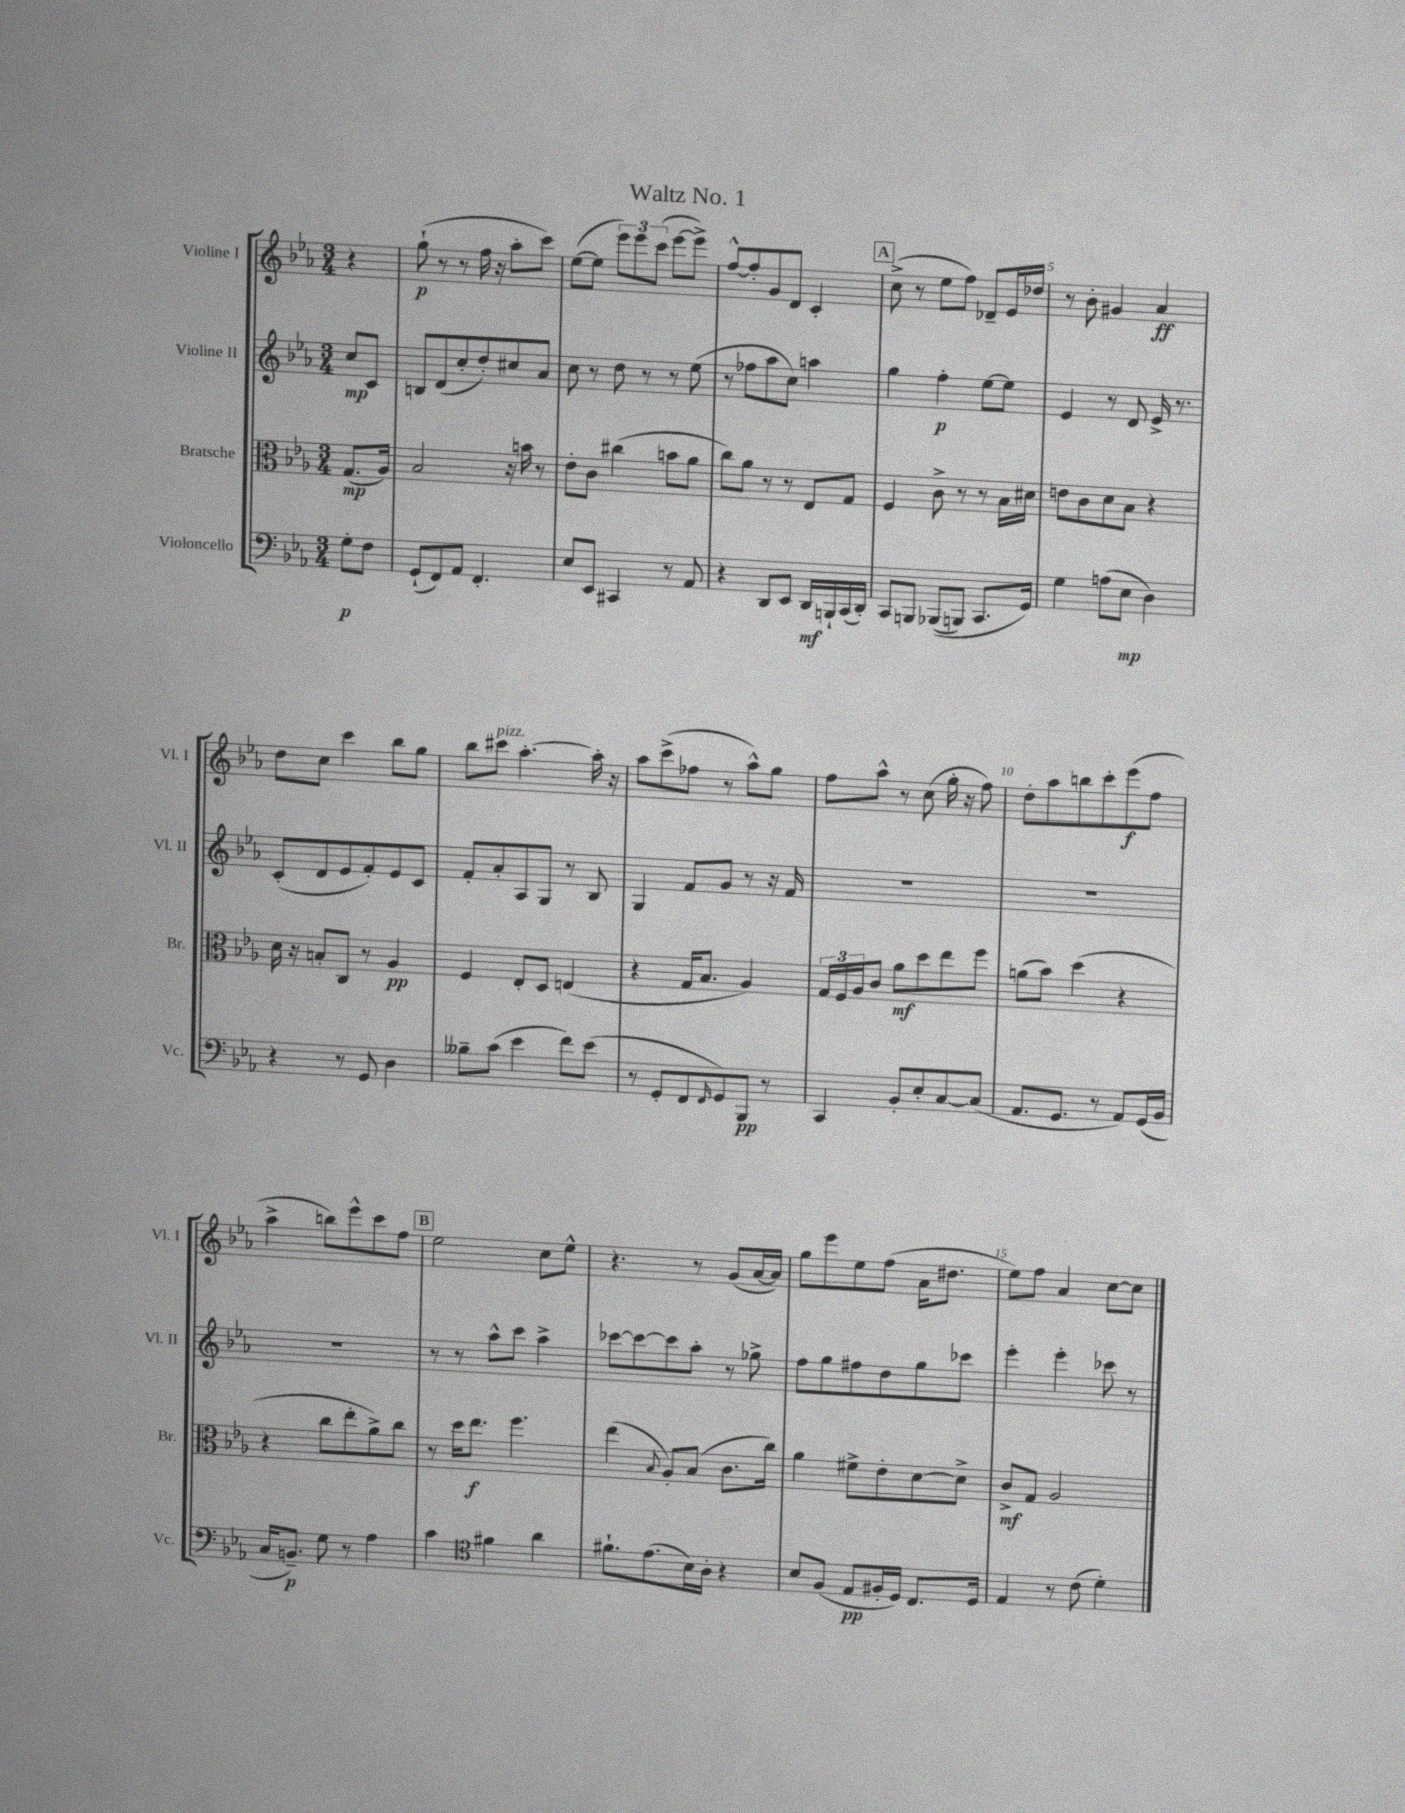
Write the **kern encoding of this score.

**kern	**dynam	**kern	**dynam	**kern	**dynam	**kern	**dynam
*part4	*part4	*part3	*part3	*part2	*part2	*part1	*part1
*staff4	*staff4	*staff3	*staff3	*staff2	*staff2	*staff1	*staff1
*I"Violoncello	*	*I"Bratsche	*	*I"Violine II	*	*I"Violine I	*
*I'Vc.	*	*I'Br.	*	*I'Vl. II	*	*I'Vl. I	*
*clefF4	*	*clefC3	*	*clefG2	*	*clefG2	*
*k[b-e-a-]	*	*k[b-e-a-]	*	*k[b-e-a-]	*	*k[b-e-a-]	*
*M3/4	*	*M3/4	*	*M3/4	*	*M3/4	*
=	=	=	=	=	=	=	=
8G'\L	p	(8.G/L	mp	8cc/L	mp	4r	.
8F\J	.	.	.	8c/J	.	.	.
.	.	16A-/Jk)	.	.	.	.	.
=1	=1	=1	=1	=1	=1	=1	=1
(8GG`/L	.	2B-/	.	8Bn/L	.	(8gg`\	p
8FF/)	.	.	.	(8d/	.	8r	.
8AA-/J	.	.	.	8cc'/	.	8r	.
4.FF'/	.	.	.	8dd'/)	.	16ff\	.
.	.	.	.	.	.	16r	.
.	.	16r	.	8cc#X/	.	8aa-'\L	.
.	.	16bn\	.	.	.	.	.
.	.	8r	.	8a-/J	.	8ccc\J)	.
=2	=2	=2	=2	=2	=2	=2	=2
8E-/L	.	8e-'\L	.	8cc\	.	([8ee-\L	.
8EE-/J	.	8c\J	.	8r	.	8ee-\J]	.
4CC#X/	.	(4cc#X\	.	8dd\	.	12eee-\L)	.
.	.	.	.	.	.	12eee-\	.
.	.	.	.	8r	.	.	.
.	.	.	.	.	.	(12ccc\J	.
8r	.	8bn\L	.	8r	.	[8eee-\L	.
8AA-/	.	8a-\J	.	(8ee-\	.	8eee-^\J])	.
=3	=3	=3	=3	=3	=3	=3	=3
4r	.	8cc\L)	.	8r	.	[8ff^^/L	.
.	.	8a-\J	.	8ff-X\L	.	8ff'/]	.
8DD/L	.	8r	.	8aa-\	.	8g/	.
8EE-/J	.	8r	.	8cc\J)	.	8d/J	.
16DD/LL	mf	8E-/L	.	4aan\	.	4c'/	.
16BBBn`/	.	.	.	.	.	.	.
(16CC/	.	8G/J	.	.	.	.	.
16DD'/JJ)	.	.	.	.	.	.	.
!!LO:REH:place=s1:t=A
=4	=4	=4	=4	=4	=4	=4	=4
8CC/L	.	4F/	.	4gg\	.	(8cc^\	.
8BBBn/J	.	.	.	.	.	8r	.
((8BBB-X/L	.	8c^\	.	4ff'\	p	8ee-\L	.
8BBBn/J)	.	8r	.	.	.	8ff\J)	.
8.CC/L	.	8r	.	[8ee-\L	.	8d-X~/L	.
.	.	16B-\LL	.	8ee-\J]	.	16e-/L	.
16GG/Jk)	.	16d#X\JJ	.	.	.	16dd-X/JJ	.
=5	=5	=5	=5	=5	=5	=5	=5
4G\	.	8en\L	.	4e-/	.	8r	.
.	.	8c\	.	.	.	8b-'\	.
(8An\L	.	8d\	.	8r	.	4g#X/	.
8E-\J	mp	8B-\J	.	8d/	.	.	.
4D\)	.	4r	.	16e-^/	.	4a-/	ff
.	.	.	.	8.r	.	.	.
!!LO:LB:g=z
=6	=6	=6	=6	=6	=6	=6	=6
4r	.	16d\	.	(8c'/L	.	8dd\L	.
.	.	16r	.	.	.	.	.
.	.	8Bn'/L	.	8d/	.	8cc\J	.
8r	.	8C/J	.	8e-/	.	4ccc\	.
8GG/	.	8r	.	8f'/)	.	.	.
4D\	.	4A-/	pp	8e-/	.	8bb-\L	.
.	.	.	.	8c/J	.	8gg\J	.
=7	=7	=7	=7	=7	=7	=7	=7
8B--X~\L	.	4F/	.	8f'/L	.	8bb-\L	.
!	!	!	!	!	!	!LO:TX:a:i:t=pizz.	!
(8c\J	.	.	.	8a-'/	.	8ccc#X\J	.
4e-\	.	8E-'/L	.	8A-/	.	[4.aa-'\	.
.	.	8D/J	.	8G/J	.	.	.
8f\L)	.	(4En/	.	8r	.	.	.
(8e-\J	.	.	.	8B-/	.	16aa-'\]	.
.	.	.	.	.	.	16r	.
=8	=8	=8	=8	=8	=8	=8	=8
8r	.	4r	.	4G/	.	8aa-\L	.
8GG'/L	.	.	.	.	.	(8ccc^\	.
8FF/	.	16G/KL	.	8f/L	.	8ff-X\J	.
.	.	8.B-/J	.	.	.	.	.
16qqFF/	.	.	.	.	.	.	.
8GG/)	.	.	.	8g/J	.	8r	.
8BBB-/J	pp	4A-/)	.	8r	.	8aa-^^\L)	.
8r	.	.	.	16r	.	8gg\J	.
.	.	.	.	16f/	.	.	.
=9	=9	=9	=9	=9	=9	=9	=9
4CC/	.	24G/LL	.	2.r	.	8ff\L	.
.	.	24F/	.	.	.	.	.
.	.	24A-/J	.	.	.	.	.
.	.	8c/J	.	.	.	8aa-^^\J	.
8BB-'/L	.	8a-\L	mf	.	.	8r	.
8E-'/	.	8dd\	.	.	.	(8cc\	.
[8C/	.	8ee-\	.	.	.	16gg'\	.
.	.	.	.	.	.	16r	.
(8C/J]	.	8ff\J	.	.	.	8ff\)	.
=10	=10	=10	=10	=10	=10	=10	=10
8.AA-/L	.	(8an\L	.	2.r	.	8dd'\L	.
.	.	8b-\J)	.	.	.	8aa-\	.
8.GG/J	.	.	.	.	.	.	.
.	.	(4dd\	.	.	.	8bbn\	.
8r	.	.	.	.	.	8ccc'\	.
8AA-/L)	.	4r	.	.	.	(8eee-\	f
(16GG/L	.	.	.	.	.	8ff\J	.
16BB-/JJ	.	.	.	.	.	.	.
!!LO:LB:g=z
=11	=11	=11	=11	=11	=11	=11	=11
16C/KL	.	4r	.	2.r	.	4aa-^\	.
8.BBn~/J)	p	.	.	.	.	.	.
8G\	.	8cc\L	.	.	.	8bbn\L)	.
8r	.	8ee-'\	.	.	.	8eee-^^\	.
4A-\	.	8a-^\)	.	.	.	8ccc\	.
.	.	8cc\J	.	.	.	8ff\J	.
!!LO:REH:place=s1:t=B
=12	=12	=12	=12	=12	=12	=12	=12
4c\	.	8r	.	8r	.	2ee-\	.
.	.	16dd\KL	.	8r	.	.	.
.	.	8.ee-\J	f	.	.	.	.
*clefC4	*	*	*	*	*	*	*
4f#X\	.	.	.	8aa-^^\L	.	.	.
.	.	4.ff\	.	8ccc\J	.	.	.
4a-\	.	.	.	4aa-^\	.	8cc\L	.
.	.	.	.	.	.	8ee-^^\J	.
=13	=13	=13	=13	=13	=13	=13	=13
8.f#X`\L	.	(4ee-\	.	[8ccc-X\L	.	4.r	.
.	.	.	.	8ccc-\_	.	.	.
(8.e-\	.	.	.	.	.	.	.
.	.	8qqB-/	.	.	.	.	.
.	.	8A-'/L)	.	8ccc-\]	.	.	.
16B-\L)	.	(8B-/J	.	8aa-'\J	.	8r	.
16A-'\JJ	.	.	.	.	.	.	.
4r	.	8.c\L	.	8r	.	(8g/L	.
.	.	.	.	8gg-X^\	.	[16a-/L	.
.	.	16cc\Jk)	.	.	.	16a-/JJ])	.
=14	=14	=14	=14	=14	=14	=14	=14
8B-/L	.	4a-\	.	8ff\L	.	8gg\L	.
(8F/J	.	.	.	8gg\	.	8eee-\	.
8E-/L	pp	8f#X^\L	.	8ff#X\	.	8ee-\	.
16F#X'/L	.	8e-'\	.	8dd\	.	(8ff\J	.
16D/JJ)	.	.	.	.	.	.	.
8.C/L	.	[8d\	.	8gg\	.	16a-\KL	.
.	.	.	.	.	.	8.dd#X\J	.
.	.	8d^\J]	.	8ccc-X\J	.	.	.
16D/Jk	.	.	.	.	.	.	.
=15	=15	=15	=15	=15	=15	=15	=15
4E-/	.	8c^/L	mf	4eee-'\	.	8ee-\L)	.
.	.	8G/J	.	.	.	8ff\J	.
8r	.	2A-/	.	4eee-'\	.	4a-/	.
(8c\	.	.	.	.	.	.	.
4d'\)	.	.	.	8ccc-X\	.	[8cc\L	.
.	.	.	.	8r	.	8cc\J]	.
==	==	==	==	==	==	==	==
*-	*-	*-	*-	*-	*-	*-	*-
